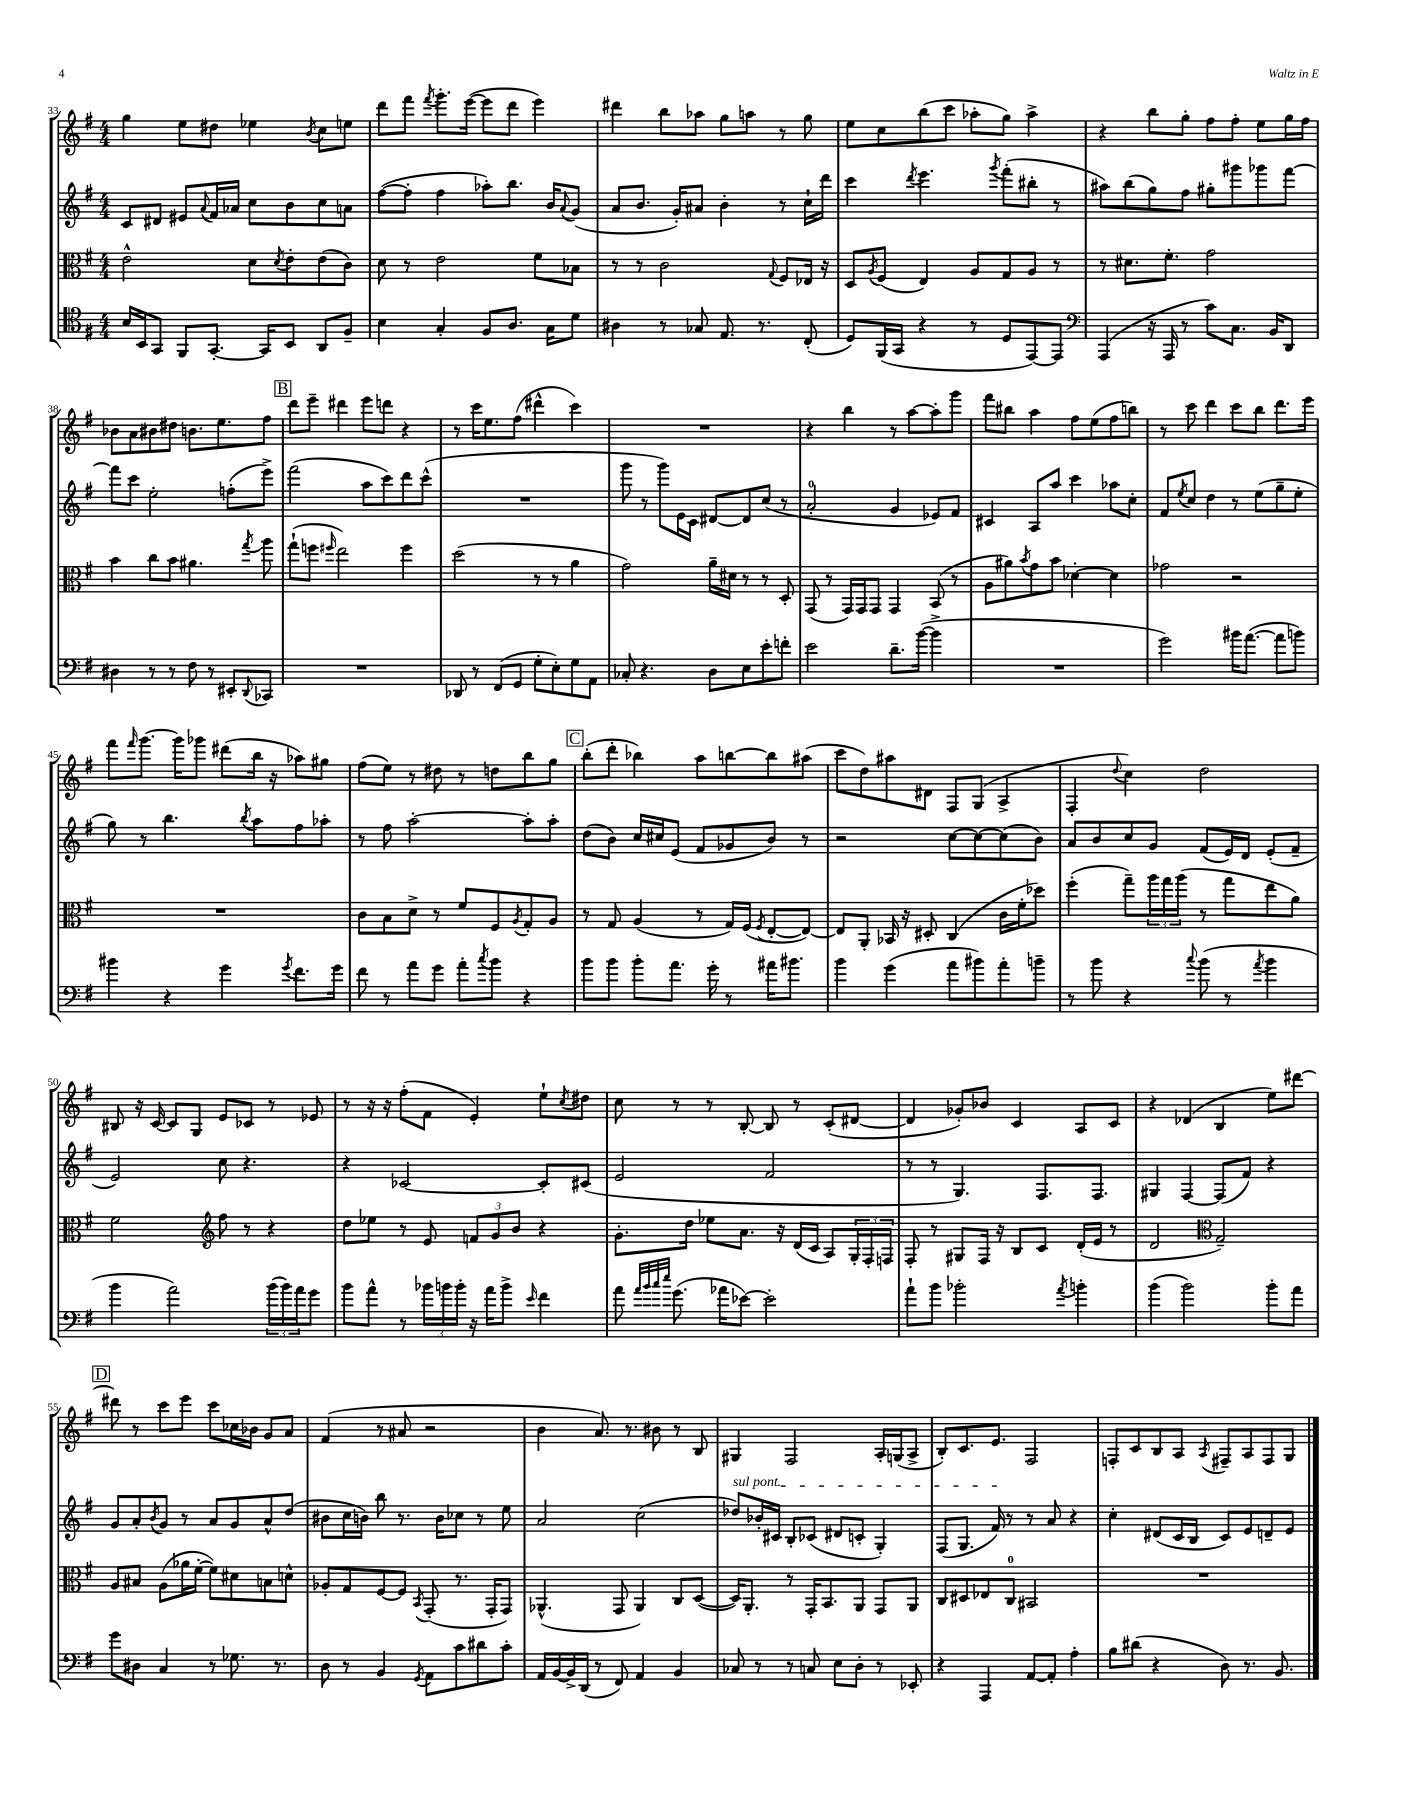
<<
\new StaffGroup <<
\new Staff = "s0" {
    \clef treble \key g \major \numericTimeSignature \time 4/4
    g''4 e''8 dis''8 ees''4 \acciaccatura { b'8 } c''8 e''8 |
    d'''8 fis'''8 \acciaccatura { fis'''8 } g'''8.-. e'''16~( e'''8 d'''8 e'''4) |
    dis'''4 b''8 aes''8 g''8 a''8 r8 g''8 |
    e''8 c''8 b''8( c'''8 aes''8-. g''8) aes''4-> |
    r4 b''8 g''8-. fis''8 fis''8-. e''8 g''16 fis''16 |
    bes'8 a'8 bis'8 dis''8 b'8. e''8. fis''8 |
    \mark \markup { \box "B" } d'''8 e'''8-- dis'''4 e'''8 d'''8 r4 |
    r8 c'''16 e''8. fis''8( dis'''4-^ c'''4) |
    R1 |
    r4 b''4 r8 a''8~ a''8-. g'''8 |
    fis'''8 bis''8 a''4 fis''8 e''8( fis''8 b''8) |
    r8 c'''8 d'''4 c'''8 b''8 d'''8. e'''16 |
    fis'''8 \grace { fis'''16 } g'''8.~ g'''16 ges'''8 dis'''8( b''16 r16 aes''8) gis''8 |
    fis''8( e''8) r8 dis''8 r8 d''8 b''8 g''8 |
    \mark \markup { \box "C" } b''8-.( d'''8-. bes''4) a''8 b''8~ b''8 ais''8( |
    c'''8 d''8) ais''8 dis'8 fis8 g8( a4-> |
    fis4-. \appoggiatura { d''8 } c''4) d''2 |
    bis8 r16 c'16~ c'8 g8 e'8 ces'8 r8 ees'8 |
    r8 r16 r16 fis''8-.( fis'8 e'4-.) e''8-! \acciaccatura { c''8 } dis''8 |
    c''8 r8 r8 b8~-. b8 r8 c'8-.( dis'8~ |
    dis'4 ges'8-.) bes'8 c'4 a8 c'8 |
    r4 des'4( b4 e''8) dis'''8~ |
    \mark \markup { \box "D" } dis'''8 r8 c'''8 e'''8 c'''8 ces''16 bes'16 g'8 a'8 |
    fis'4( r8 ais'8 r2 |
    b'4 a'8.) r8. bis'8 r8 b8 |
    gis4 fis2 a16-. g16( a8-> |
    b8-.) c'8. e'8. fis2 |
    f8-. c'8 b8 a8 \acciaccatura { a8 } fis8-- a8 fis8 g8 \bar "|." |
}
\new Staff = "s1" {
    \clef treble \key g \major \numericTimeSignature \time 4/4
    c'8 dis'8 eis'8 \appoggiatura { a'8 } fis'16 aes'16 c''8 b'8 c''8 a'8 |
    fis''8~( fis''8-. fis''4 aes''8-.) b''8. b'16 \appoggiatura { a'8 } g'8( |
    a'8 b'8. g'16-.) ais'8 b'4-. r8 c''16-! d'''16 |
    c'''4 \acciaccatura { d'''8 } e'''4. \acciaccatura { g'''8 } fis'''8-.( bis''8-. r8 |
    ais''8) b''8( g''8) fis''8 gis''8-. gis'''8 ges'''8 fis'''8~ |
    fis'''8 c'''8 e''2-. f''8-.( e'''8->) |
    \mark \markup { \box "B" } fis'''2( a''8 c'''8) d'''8 c'''8-^( |
    R1 |
    g'''8 r8 g'''8) e'16 c'16 dis'8~ dis'8 c''8( r8 |
    a'2-0-. g'4 ees'8) fis'8 |
    cis'4 a8 a''8 c'''4 aes''8 c''8-. |
    fis'8 \acciaccatura { e''8 } c''8 d''4 r8 e''8( g''8-- e''8-. |
    g''8) r8 b''4. \acciaccatura { b''8 } a''8 fis''8 aes''8-. |
    r8 fis''8 a''2~-. a''8-. a''8-. |
    \mark \markup { \box "C" } d''8( b'8) c''16 cis''16 e'8( fis'8 ges'8 b'8) r8 |
    r2 c''8~ c''8~ c''8( b'8) |
    a'8 b'8 c''8 g'8 fis'8( e'16) d'16 e'8-.( fis'8-- |
    e'2) c''8 r4. |
    r4 ces'2~ ces'8-. cis'8( |
    e'2 fis'2 |
    r8 r8 g4.) fis8. fis8. |
    gis4 fis4~ fis8( fis'8) r4 |
    \mark \markup { \box "D" } g'8 a'8-. \acciaccatura { b'8 } g'8 r8 a'8 g'8 a'8-^ d''8( |
    bis'8 c''16 b'16) b''8 r8. b'16 ces''8 r8 e''8 |
    a'2 c''2( |
    \once \override TextSpanner.bound-details.left.text = \markup { \italic "sul pont." } des''8\startTextSpan) bes'16-. cis'16 b8-. ces'8( dis'8 c'8-. g4-.) |
    fis8( g8. fis'16\stopTextSpan) r8 r8 a'8 r4 |
    c''4-. dis'8( c'16 b16 c'8) e'8 d'8-- e'8 \bar "|." |
}
\new Staff = "s2" {
    \clef alto \key g \major \numericTimeSignature \time 4/4
    e'2-^ d'8 \acciaccatura { d'8 } e'8-. e'8( c'8) |
    d'8 r8 e'2 fis'8 bes8 |
    r8 r8 c'2 \appoggiatura { g8 } fis8 ees16 r16 |
    d8 \acciaccatura { a8 } fis8( e4) a8 g8 a8 r8 |
    r8 dis'8. fis'8.-. g'2 |
    b'4 c''8 b'8 ais'4. \acciaccatura { g''8 } a''8 |
    \mark \markup { \box "B" } g''8-!( f''8 \grace { fis''16 } e''2) fis''4 |
    d''2( r8 r8 a'4 |
    g'2) a'16-- dis'16 r8 r8 d8-. |
    g,8( r8 g,16) g,16 g,8 g,4 b,8( r8 |
    a8 ais'8) \acciaccatura { b'8 } g'8 b'8 des'4~-. des'4 |
    ges'2 r2 |
    R1 |
    c'8 b8 d'8-> r8 fis'8 fis8 \acciaccatura { a8 } g8-. a8 |
    \mark \markup { \box "C" } r8 g8 a4( r8 g16) fis16( \acciaccatura { fis8 } e8~-. e8~) |
    e8 a,8-. bes,16 r16 dis8-. c4( c'16 fis'16-. des''8) |
    fis''4-.( g''8--) \tuplet 3/2 { a''16 g''16 a''16( } r8 g''8 e''8 a'8) |
    fis'2 \clef treble fis''8 r8 r4 |
    d''8 ees''8 r8 e'8 \tuplet 3/2 { f'8 g'8 b'8 } r4 |
    g'8.-. d''16 ees''8 a'8. r16 d'16( c'16 a8) \tuplet 3/2 { g16-. fis16-. f16 } |
    fis8-. r8 gis8 fis16 r16 b8 c'8 d'16-.( e'16 r8 |
    d'2 \clef alto g2--) |
    \mark \markup { \box "D" } a8 bis8 a8( aes'16 fis'16~-. fis'8) dis'8 b8 d'8-^ |
    aes8-. g8 fis8~ fis8 \acciaccatura { b,8 } g,8-.( r8. g,16-. g,8) |
    aes,4.-^( g,8 aes,4) c8 d8~( |
    d16) a,8.-. r8 g,16-. b,8. a,8 g,8 a,8 |
    c8 dis8 ees8 c8-0 bis,2 |
    R1 \bar "|." |
}
\new Staff = "s3" {
    \clef tenor \key g \major \numericTimeSignature \time 4/4
    b16 b,16 g,8 fis,8 g,8.~-. g,16 b,8 a,8 fis8-- |
    b4 g4-. fis8 a8. g16 d'8 |
    ais4 r8 ges8 e8. r8. c8-.( |
    d8) fis,16( g,16 r4 r8 d8 e,8~) e,8 |
    \clef bass a,,4( r16 a,,16 r8 c'8) c8. b,16 d,8 |
    dis4 r8 r8 fis8 r8 eis,8-. \appoggiatura { d,8 } ces,8 |
    \mark \markup { \box "B" } R1 |
    des,8 r8 fis,8( g,8 g8-. e8-.) g8 a,8 |
    ces8-. r4. d8 e8 e'8-. f'8-. |
    e'2 d'8.-- b'16~( b'4-> |
    R1 |
    g'2) bis'16 a'8.~( a'8 b'8) |
    bis'4 r4 g'4 \acciaccatura { g'8 } fis'8. g'16 |
    fis'8 r8 a'8 g'8 a'8-. \acciaccatura { c''8 } b'8 r4 |
    \mark \markup { \box "C" } b'8 b'8 b'8-. a'8. g'16-. r8 ais'16 bis'8. |
    b'4 g'4( a'8 bis'8) a'8-. b'8-- |
    r8 b'8 r4 \appoggiatura { c''8 } b'8( r8 \acciaccatura { a'8 } b'4 |
    b'4 a'2) \tuplet 3/2 { b'16( b'16) a'16 } g'8 |
    b'8 a'8-^ r8 \tuplet 3/2 { bes'16 b'16 b'16-. } r16 a'16 b'8-> \grace { e'16 } fis'4 |
    a'8 \grace { a'32 b'32 c''32 e''32 } g'8.( aes'16 ees'8~) ees'2-. |
    a'8-! b'8 bes'2-. \acciaccatura { a'8 } b'4-. |
    b'4( b'2) b'8-. a'8 |
    \mark \markup { \box "D" } g'8 dis8 c4 r8 ges8. r8. |
    d8 r8 b,4 \acciaccatura { g,8 } a,8 c'8 dis'8 c'8-. |
    a,16 b,16~ b,16-> d,16( r8 fis,8) a,4 b,4 |
    ces8 r8 r8 c8 e8 d8-. r8 ees,8-. |
    r4 a,,4 a,8~ a,8-. a4-. |
    b8 dis'8( r4 d8) r8. b,8. \bar "|." |
}
>>
>>
\layout { \context { \Score currentBarNumber = #33 } }
